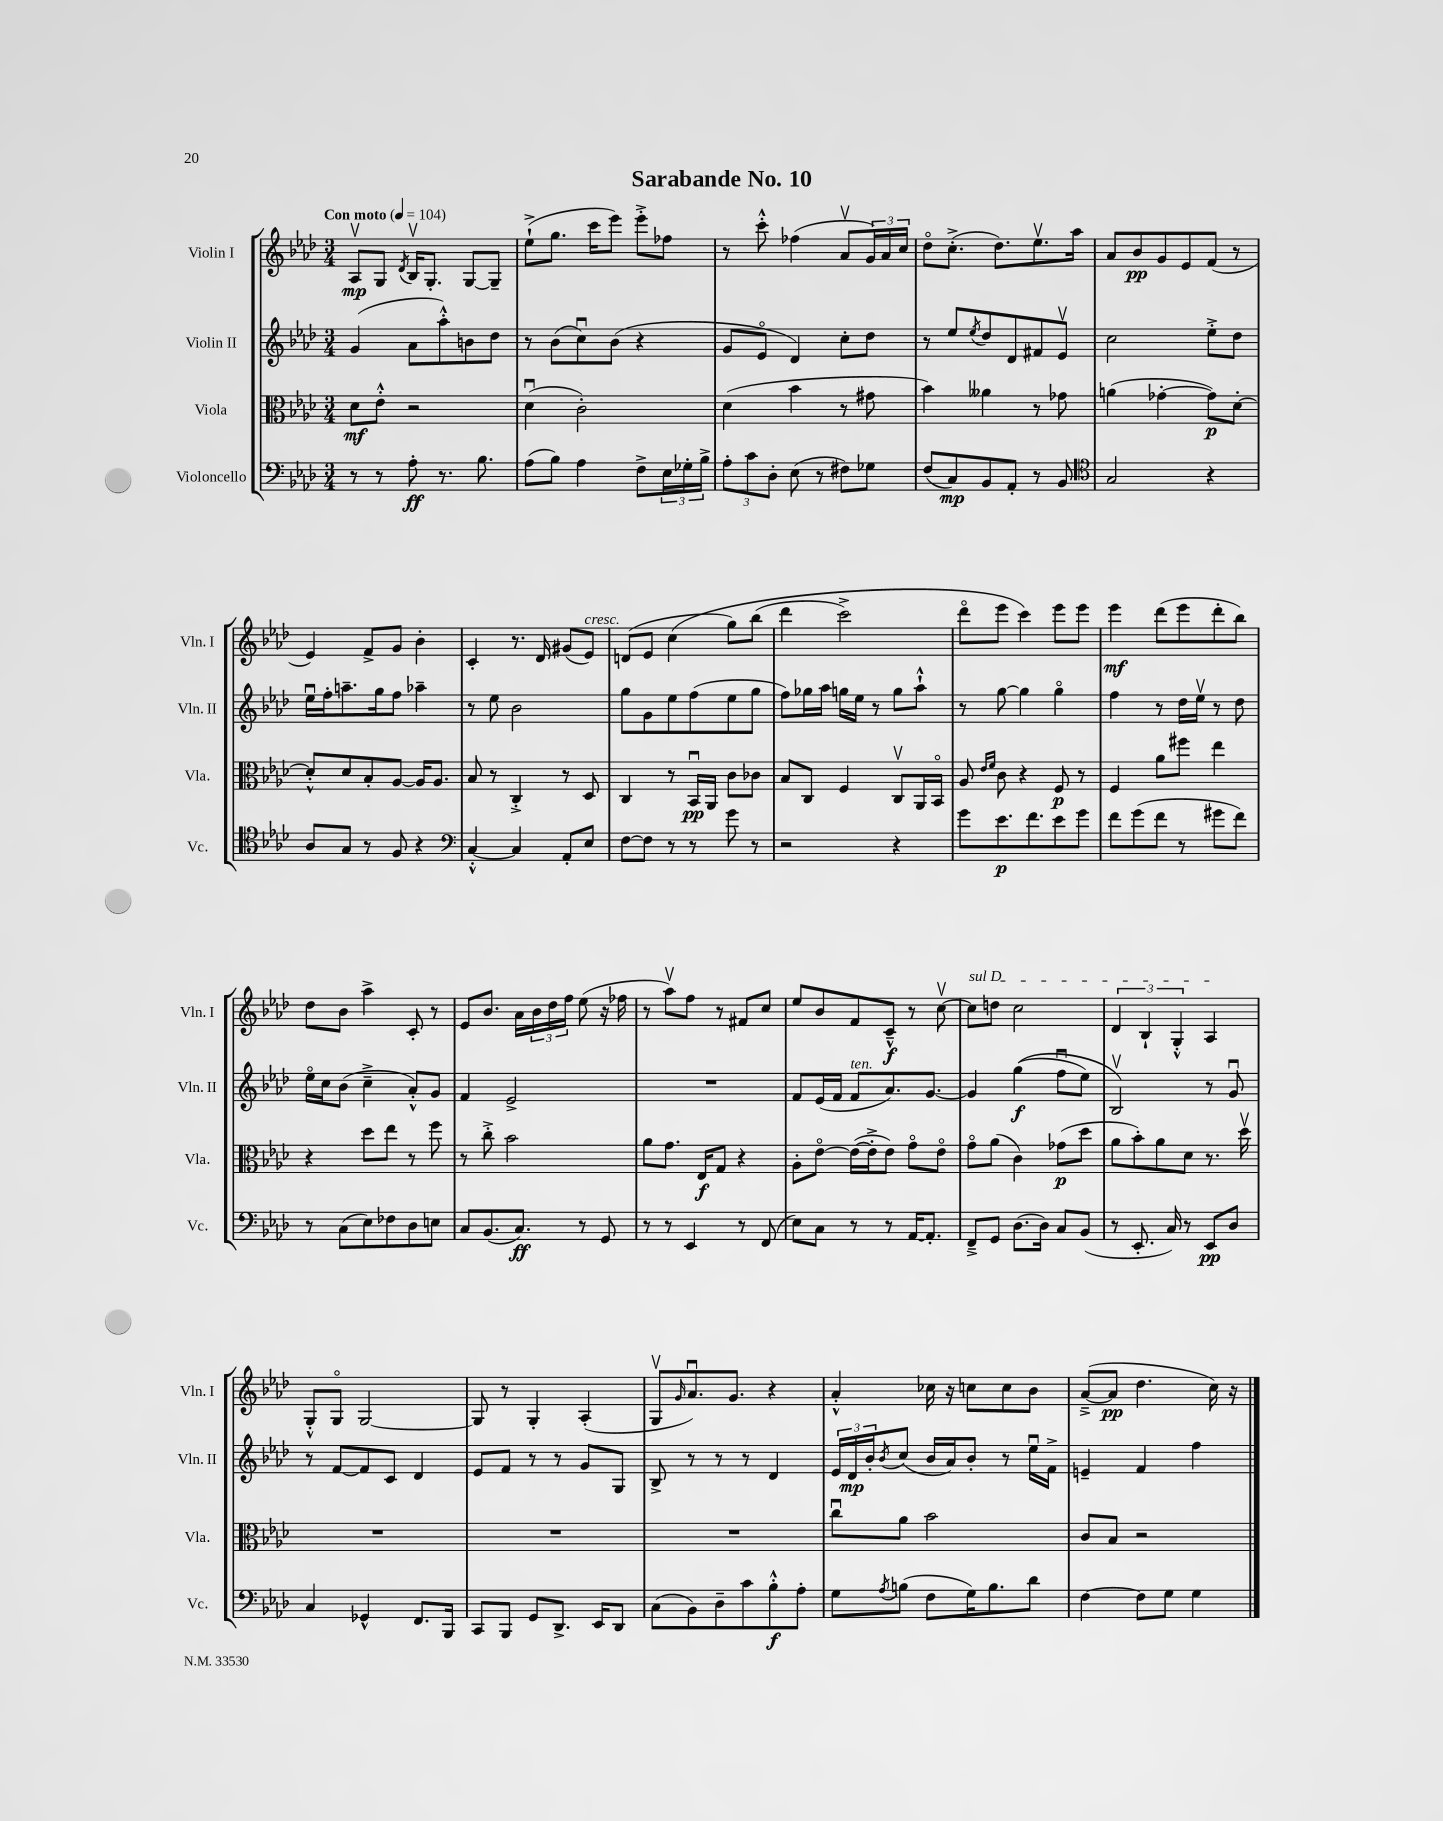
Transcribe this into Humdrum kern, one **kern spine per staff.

**kern	**dynam	**kern	**dynam	**kern	**dynam	**kern	**dynam
*part4	*part4	*part3	*part3	*part2	*part2	*part1	*part1
*staff4	*staff4	*staff3	*staff3	*staff2	*staff2	*staff1	*staff1
*I"Violoncello	*	*I"Viola	*	*I"Violin II	*	*I"Violin I	*
*I'Vc.	*	*I'Vla.	*	*I'Vln. II	*	*I'Vln. I	*
*clefF4	*	*clefC3	*	*clefG2	*	*clefG2	*
*k[b-e-a-d-]	*	*k[b-e-a-d-]	*	*k[b-e-a-d-]	*	*k[b-e-a-d-]	*
*M3/4	*	*M3/4	*	*M3/4	*	*M3/4	*
*MM104	*	*MM104	*	*MM104	*	*MM104	*
=1	=1	=1	=1	=1	=1	=1	=1
!	!	!	!	!	!	!LO:TX:a:B:t=Con moto	!
8r	.	8d-\L	mf	(4g/	.	8A-v/L	mp
8r	.	8e-'^^\J	.	.	.	8G/J	.
.	.	.	.	.	.	8qd-/	.
8A-'\	ff	2r	.	8a-\L	.	16B-v/KL	.
.	.	.	.	.	.	8.G'/J	.
8.r	.	.	.	8aa-'^^\)	.	.	.
.	.	.	.	8bn\	.	[8G/L	.
8.B-\	.	.	.	.	.	.	.
.	.	.	.	8dd-\J	.	8G~/J]	.
=2	=2	=2	=2	=2	=2	=2	=2
(8A-\L	.	(4d-u\	.	8r	.	(8ee-`^\L	.
8B-\J)	.	.	.	(8b-\L	.	8.gg\J	.
4A-\	.	2c'\)	.	8ccu\)	.	.	.
.	.	.	.	.	.	16ccc\KL	.
.	.	.	.	(8b-\J	.	8eee-\J)	.
8F^\L	.	.	.	4r	.	8eee-'^\L	.
24E-\L	.	.	.	.	.	8ff-X\J	.
24G-X'\	.	.	.	.	.	.	.
24B-^\JJ	.	.	.	.	.	.	.
=3	=3	=3	=3	=3	=3	=3	=3
12A-'\L	.	(4d-\	.	8g/L	.	8r	.
12c\	.	.	.	.	.	.	.
.	.	.	.	8e-/J	.	8ccc'^^\	.
12D-'\J	.	.	.	.	.	.	.
(8E-\	.	4b-\	.	4d-/)	.	(4ff-X\	.
8r	.	.	.	.	.	.	.
8F#X\L)	.	8r	.	8cc'\L	.	8a-v/L	.
8G-X\J	.	8g#X\	.	8dd-\J	.	24g/L)	.
.	.	.	.	.	.	24a-/	.
.	.	.	.	.	.	24cc/JJ	.
=4	=4	=4	=4	=4	=4	=4	=4
(8F/L	.	4b-\)	.	8r	.	8dd-\L	.
8C/)	mp	.	.	8ee-/L	.	(8.cc'^\J	.
.	.	.	.	8qee-/	.	.	.
8BB-/	.	4a--X\	.	8dd-/	.	.	.
.	.	.	.	.	.	8.dd-\L)	.
8AA-'/J	.	.	.	8d-/	.	.	.
8r	.	8r	.	8f#X/	.	8.ee-v\	.
8BB-/	.	8g-X\	.	8e-v/J	.	.	.
.	.	.	.	.	.	16aa-\Jk	.
=5	=5	=5	=5	=5	=5	=5	=5
*clefC4	*	*	*	*	*	*	*
2G/	.	(4an\	.	2cc\	.	8a-/L	.
.	.	.	.	.	.	8b-/	pp
.	.	[4g-X'\	.	.	.	8g/	.
.	.	.	.	.	.	8e-/	.
4r	.	8g-\L])	p	8ee-'^\L	.	(8f/J	.
.	.	[8d-'\J	.	8dd-\J	.	8r	.
!!LO:LB:g=z
=6	=6	=6	=6	=6	=6	=6	=6
8A-/L	.	8d-'^^/L]	.	16ee-u\LL	.	4e-/)	.
.	.	.	.	16ff'\J	.	.	.
8G/J	.	8d-/	.	8.aan~\	.	.	.
8r	.	8B-'/	.	.	.	8f^/L	.
.	.	.	.	16gg\k	.	.	.
8F/	.	[8A-/J	.	8ff\J	.	8g/J	.
4r	.	16A-/KL]	.	4aa-X~\	.	4b-'\	.
.	.	8.A-/J	.	.	.	.	.
=7	=7	=7	=7	=7	=7	=7	=7
*clefF4	*	*	*	*	*	*	*
[4C'^^/	.	8B-/	.	8r	.	4c'/	.
.	.	8r	.	8ee-\	.	.	.
4C/]	.	4C'^/	.	2b-\	.	8.r	.
.	.	.	.	.	.	16d-/	.
8AA-'/L	.	8r	.	.	.	(8g#X/L	.
!	!	!	!	!	!	!LO:TX:a:i:t=cresc.	!
8E-/J	.	8D-/	.	.	.	8e-/J)	.
=8	=8	=8	=8	=8	=8	=8	=8
[8F\L	.	4C/	.	8gg\L	.	(8dn/L	.
8F\J]	.	.	.	8g\	.	8e-/J	.
8r	.	8r	.	8ee-\	.	(4cc\	.
8r	.	16BB-u/LL	pp	(8ff\	.	.	.
.	.	16AA-/JJ	.	.	.	.	.
8g\	.	8c\L	.	8ee-\	.	8gg\L)	.
8r	.	8c-X\J	.	8gg\J	.	(8bb-\J	.
=9	=9	=9	=9	=9	=9	=9	=9
2r	.	8B-/L	.	8ff\L)	.	4ddd-\	.
.	.	8C/J	.	16gg-X\L	.	.	.
.	.	.	.	16aa-\JJ	.	.	.
.	.	4F/	.	16ggn\LL	.	2ccc^\)	.
.	.	.	.	16ee-\JJ	.	.	.
.	.	.	.	8r	.	.	.
4r	.	8Cv/L	.	8gg\L	.	.	.
.	.	16AA-/L	.	8aa-`^^\J	.	.	.
.	.	16BB-/JJ	.	.	.	.	.
=10	=10	=10	=10	=10	=10	=10	=10
8g\L	.	8A-/	.	8r	.	8ddd-\L	.
.	.	16qqe-/LL	.	.	.	.	.
.	.	16qqf/JJ	.	.	.	.	.
8.e-\	p	8c\	.	[8gg\	.	8eee-\J	.
.	.	4r	.	4gg\]	.	4ccc\)	.
8.f\	.	.	.	.	.	.	.
8e-\	.	8F/	p	4gg\	.	8eee-\L	.
8g\J	.	8r	.	.	.	8eee-\J	.
=11	=11	=11	=11	=11	=11	=11	=11
8f\L	.	4F/	.	4ff\	.	4eee-\	mf
(8g\	.	.	.	.	.	.	.
8f\J	.	8a-\L	.	8r	.	(8ddd-\L	.
8r	.	8ff#X\J	.	16dd-\LL	.	8eee-\	.
.	.	.	.	16ee-v\JJ	.	.	.
8g#X\L	.	4ee-\	.	8r	.	8ddd-'\	.
8f\J)	.	.	.	8dd-\	.	8bb-\J)	.
!!LO:LB:g=z
=12	=12	=12	=12	=12	=12	=12	=12
8r	.	4r	.	16ee-\LL	.	8dd-\L	.
.	.	.	.	16cc\J	.	.	.
(8C\L	.	.	.	(8b-\J	.	8b-\J	.
8E-\)	.	8dd-\L	.	4cc~^\	.	4aa-^\	.
8F-X\	.	8ee-\J	.	.	.	.	.
8D-\	.	8r	.	8a-'^^/L)	.	8c'/	.
8En\J	.	8ff\	.	8g/J	.	8r	.
=13	=13	=13	=13	=13	=13	=13	=13
8C/L	.	8r	.	4f/	.	8e-/L	.
(8.BB-/	.	8cc'^\	.	.	.	8.b-/J	.
.	.	2b-\	.	2e-^/	.	.	.
8.C/J)	ff	.	.	.	.	16a-\LL	.
.	.	.	.	.	.	24b-\	.
.	.	.	.	.	.	24dd-\	.
.	.	.	.	.	.	24ff\JJ	.
8r	.	.	.	.	.	(8ee-\	.
8GG/	.	.	.	.	.	16r	.
.	.	.	.	.	.	16ff-X\	.
=14	=14	=14	=14	=14	=14	=14	=14
8r	.	8a-\L	.	2.r	.	8r	.
8r	.	8.g\J	.	.	.	8aa-v\L)	.
4EE-/	.	.	.	.	.	8ff\J	.
.	.	16E-/KL	f	.	.	.	.
.	.	8G/J	.	.	.	8r	.
8r	.	4r	.	.	.	8f#X/L	.
(8FF/	.	.	.	.	.	8cc/J	.
=15	=15	=15	=15	=15	=15	=15	=15
8E-\L)	.	8A-'\L	.	8f/L	.	8ee-/L	.
8C\J	.	[8e-\J	.	(16e-/L	.	8b-/	.
.	.	.	.	16f/JJ	.	.	.
!	!	!	!	!LO:TX:a:i:t=ten.	!	!	!
8r	.	(16e-\LL_	.	8f/L	.	8f/	.
.	.	16e-'^\J]	.	.	.	.	.
8r	.	8e-\J)	.	8.a-/)	.	8c~^^/J	f
[16AA-/KL	.	8g\L	.	.	.	8r	.
8.AA-'/J]	.	.	.	[8.g/J	.	.	.
.	.	8e-\J	.	.	.	[8ccv\	.
=16	=16	=16	=16	=16	=16	=16	=16
!	!	!	!	!	!	!LO:TX:a:i:t=sul D	!
8FF~^/L	.	8g\L	.	4g/]	.	8cc\L]	.
8GG/J	.	(8a-\J	.	.	.	8ddn\J	.
(8.D-\L	.	4c\)	.	((4gg\	f	2cc\	.
16D-\Jk)	.	.	.	.	.	.	.
8C/L	.	(8g-X\L	p	8ffu\L	.	.	.
(8BB-/J	.	8dd-\J	.	8ee-\J)	.	.	.
=17	=17	=17	=17	=17	=17	=17	=17
8r	.	8a-\L	.	2B-v/)	.	6d-/	.
8.EE-'/	.	8b-'\)	.	.	.	.	.
.	.	.	.	.	.	6B-`/	.
.	.	8a-\	.	.	.	.	.
16C/)	.	.	.	.	.	.	.
.	.	.	.	.	.	6G'^^/	.
8r	.	8d-\J	.	.	.	.	.
8EE-/L	pp	8.r	.	8r	.	4A-/	.
8D-/J	.	.	.	8gu/	.	.	.
.	.	16dd-v\	.	.	.	.	.
!!LO:LB:g=z
=18	=18	=18	=18	=18	=18	=18	=18
4C/	.	2.r	.	8r	.	8G'^^/L	.
.	.	.	.	[8f/L	.	8G/J	.
4GG-X^^/	.	.	.	8f/]	.	[2G/	.
.	.	.	.	8c/J	.	.	.
8.FF/L	.	.	.	4d-/	.	.	.
16BBB-/Jk	.	.	.	.	.	.	.
=19	=19	=19	=19	=19	=19	=19	=19
8CC/L	.	2.r	.	8e-/L	.	8G/]	.
8BBB-/J	.	.	.	8f/J	.	8r	.
8GG/L	.	.	.	8r	.	4G'/	.
8.DD-^/J	.	.	.	8r	.	.	.
.	.	.	.	8g/L	.	(4A-'/	.
16EE-/KL	.	.	.	.	.	.	.
8DD-/J	.	.	.	8G/J	.	.	.
=20	=20	=20	=20	=20	=20	=20	=20
(8C\L	.	2.r	.	8B-^/	.	8Gv/L	.
.	.	.	.	.	.	16qqg/	.
8BB-\)	.	.	.	8r	.	8.a-u/)	.
8D-~\	.	.	.	8r	.	.	.
.	.	.	.	.	.	8.g/J	.
8c\	.	.	.	8r	.	.	.
8B-'^^\	f	.	.	4d-/	.	4r	.
8A-'\J	.	.	.	.	.	.	.
=21	=21	=21	=21	=21	=21	=21	=21
8G\L	.	8ccu\L	.	24e-/LL	.	4a-'^^/	.
.	.	.	.	24d-/	mp	.	.
.	.	.	.	24b-'/J	.	.	.
8qA-/	.	.	.	8qb-/	.	.	.
(8Bn\J	.	8a-\J	.	(8cc/J	.	.	.
8F\L	.	2b-\	.	16b-/LL	.	16cc-X\	.
.	.	.	.	16a-/J)	.	16r	.
16G\K)	.	.	.	8b-'/J	.	8ccn\L	.
8.B\	.	.	.	.	.	.	.
.	.	.	.	8r	.	8cc\	.
8d-\J	.	.	.	16ee-u\LL	.	8b-\J	.
.	.	.	.	16f^\JJ	.	.	.
=22	=22	=22	=22	=22	=22	=22	=22
[4F\	.	8c/L	.	4en~/	.	([8a-~^/L	.
.	.	8B-/J	.	.	.	8a-/J]	pp
8F\L]	.	2r	.	4f/	.	4.dd-\	.
8G\J	.	.	.	.	.	.	.
4G\	.	.	.	4ff\	.	.	.
.	.	.	.	.	.	16cc\)	.
.	.	.	.	.	.	16r	.
==	==	==	==	==	==	==	==
*-	*-	*-	*-	*-	*-	*-	*-
